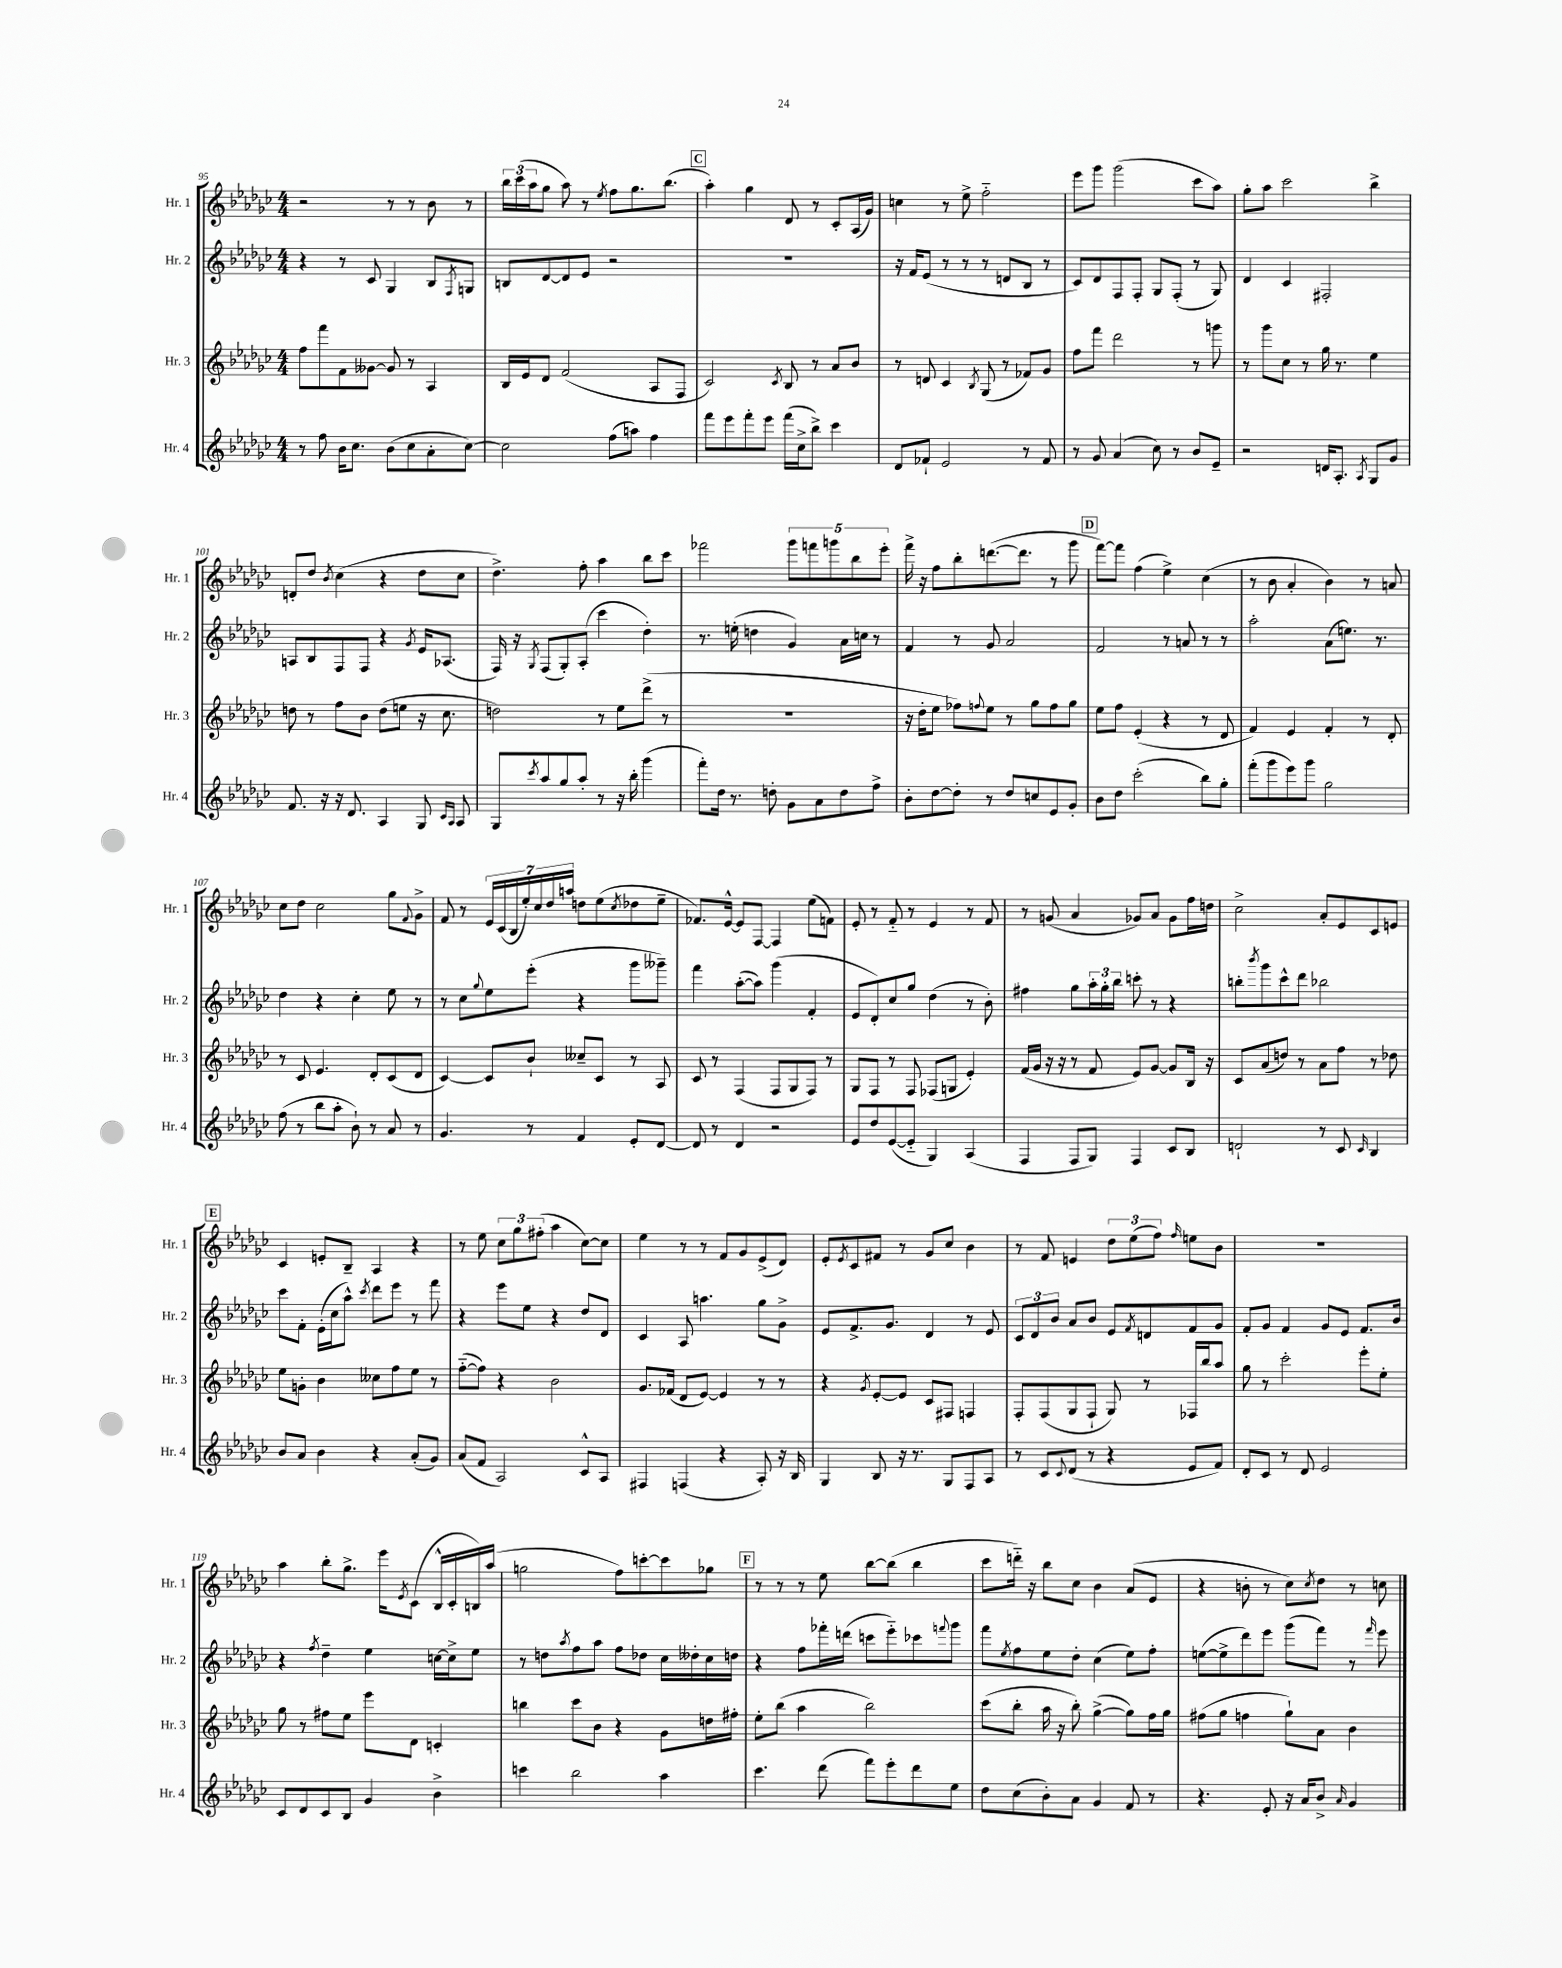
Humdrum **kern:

**kern	**kern	**kern	**kern
*staff4	*staff3	*staff2	*staff1
*clefG2	*clefG2	*clefG2	*clefG2
*k[b-e-a-d-g-c-]	*k[b-e-a-d-g-c-]	*k[b-e-a-d-g-c-]	*k[b-e-a-d-g-c-]
*M4/4	*M4/4	*M4/4	*M4/4
8r	8ff	4r	2r
8ff	8fff	.	.
16b-	8f	8r	.
8.cc-	.	.	.
.	[8g--	8c-	.
(8b-	8g--]	4G-	8r
8cc-	8r	.	8r
8a-'	4A-	8B-	8b-
.	.	8qF	.
[8cc-)	.	8G	8r
=	=	=	=
2cc-]	16B-	8B	24bb-
.	.	.	(24ccc-
.	16e-	.	.
.	.	.	24aa-
.	8d-	[8d-	8gg-
.	(2f	8d-]	8aa-)
.	.	8e-	8r
.	.	.	8qee-
(8ff	.	2r	8ff
8aa)	.	.	8.gg-
4ff	8A-	.	.
.	.	.	(8.bb-
.	8F	.	.
=	=	=	=
8fff	2c-)	1r	4aa-')
8eee-	.	.	.
8fff'	.	.	4gg-
8eee-	.	.	.
.	8qc-	.	.
(16fff	8B-	.	8d-
16cc-^	.	.	.
8bb-^)	8r	.	8r
4ccc-	8a-	.	8c-'
.	8b-	.	(16A-
.	.	.	16g-)
=	=	=	=
8d-	8r	16r	4cc
.	.	16f	.
8f-`	8d	(8e-	.
2e-	4c-	8r	8r
.	.	8r	8ee-^
.	8qB-	.	.
.	(8G-	8r	2ff'~
.	8r	8d	.
8r	8f-)	8B-	.
8f-	8g-	8r	.
=	=	=	=
8r	8ff	8c-)	8eee-
8g-	8fff	8d-	8ggg-
(4a-	2ddd-	8F	(2ggg-
.	.	8F'	.
8cc-)	.	8G-	.
8r	.	(8F'	.
8b-	8r	8r	8ccc-
8e-~	8ggg	8G-)	8aa-)
=	=	=	=
2r	8r	4d-	8gg-'
.	8ggg-	.	8aa-
.	8cc-	4c-	2ccc-
.	8r	.	.
16d	16gg-	2F#'	.
8.A-'	8.r	.	.
8qA-	.	.	.
8G-	4ee-	.	4bb-^
8g-	.	.	.
=	=	=	=
8.f	8dd	8A	8d'
.	8r	8B-	8dd-
16r	.	.	.
.	.	.	8qb-
16r	8ff	8F	(4cc-
8.d-	.	.	.
.	8b-	8F	.
4A-	(8dd	4r	4r
.	8ee	.	.
.	.	8qg-	.
8G-	16r	16e-	8dd-
.	8.cc-	(8.A-	.
16qqc-	.	.	.
16qqA-	.	.	.
8A-	.	.	8cc-
=	=	=	=
8G-	2dd)	16F)	4.dd-^)
.	.	16r	.
8qccc-	.	8qG-	.
8aa-	.	(8F	.
8gg-	.	8G-')	.
8aa-'	.	(8A-'	8ff'
8r	8r	4ccc-	4aa-
16r	8ee-	.	.
16bb-'	.	.	.
(4ggg-	(8ddd-^	4dd-')	8bb-
.	8r	.	8ccc-
=	=	=	=
8fff')	1r	8.r	2fff-
16dd-	.	.	.
8.r	.	(16ee'	.
.	.	4dd	.
8dd'	.	.	.
8g-	.	4g-)	10ggg-
.	.	.	10fff
8a-	.	.	.
.	.	.	10ggg
8dd	.	16a-	.
.	.	.	10bb-
.	.	16cc	.
8ff^	.	8r	.
.	.	.	10eee-'
=	=	=	=
8b-'	16r	4f	16fff^
.	16dd-'	.	16r
[8dd-	8ee-	.	8ff
8dd-']	8ff-)	8r	8bb-'
.	8qqff	.	.
8r	8ee-	8g-	([8.ddd
8dd-	8r	2a-	.
.	.	.	8.ddd]
8cc	8gg-	.	.
8e-	8ff	.	8r
8g-'	8gg-	.	8ggg-
=	=	=	=
8b-	8ee-	2f	[8fff)
8dd-	8ff	.	8fff]
(2ccc-'	(4e-'	.	(4ff
.	4r	8r	4ee-^)
.	.	8a	.
8bb-)	8r	8r	(4cc-
8gg-'	8d-	8r	.
=	=	=	=
(8fff'	4f)	2aa-'	8r
8ggg-	.	.	8b-
8eee-)	4e-	.	4a-'
8ggg-	.	.	.
2gg-	4f'	(8a-	4b-)
.	.	8.ee)	.
.	8r	.	8r
.	.	8.r	.
.	8d-'	.	8a
=	=	=	=
(8ff	8r	4dd-	8cc-
8r	8c-	.	8dd-
8bb-	4.e-	4r	2cc-
8aa-'	.	.	.
8b-`)	.	4cc-'	.
8r	8d-'	.	.
8a-	(8c-	8ee-	8gg-
.	.	.	8qqf
8r	8d-	8r	8g-^
=	=	=	=
4.g-	[4c-)	8r	8f
.	.	8cc-	8r
.	.	8qqgg-	.
.	8c-]	8ee-	28e-
.	.	.	(28c-
.	.	.	28B-
.	.	.	28ee-')
8r	8b-`	(8eee-'	.
.	.	.	28cc-
.	.	.	28dd-
.	.	.	28aa
4f	8cc--~	4r	8dd
.	8c-	.	(8ee-
.	.	.	8qcc-
8e-'	8r	8ggg-	8dd-
[8d-	8A-	8ggg--~)	8ee-~
=	=	=	=
8d-]	8c-	4fff	8.f-)
8r	8r	.	.
.	.	.	[16e-^^
4d-	(4F	([8aa-'	8e-]
.	.	8aa-])	[8F
2r	8F	(4ggg-	4F]
.	8G-	.	.
.	8F)	4f'	(8ee-
.	8r	.	8f)
=	=	=	=
8e-	8G-	8e-	8e-'
8dd-	8F	8d-')	8r
([8e-	8r	8cc-	8f'~
8e-'~]	8F	8gg-	8r
4G-)	(8F-	(4dd-	4e-
.	8G	.	.
(4A-	4e-')	8r	8r
.	.	8b-')	8f
=	=	=	=
4F	(16f	4ff#	8r
.	16g-	.	.
.	16r	.	(8g
.	16r	.	.
8F	8r	8gg-	4a-
8G-)	8f	24aa-'	.
.	.	24gg-'	.
.	.	24bb-	.
4F	8e-)	8ccc'	8g-)
.	[8g-	8r	8a-
8c-	8g-]	4r	8g-
8B-	16B-	.	16ff
.	16r	.	16dd
=	=	=	=
2d`	8c-	8bb'	2cc-^
.	.	8qbbb-	.
.	(8a-	8ggg-	.
.	8dd)	8ccc-^^	.
.	8r	8ddd-	.
8r	8a-	2bb-	8a-'
8c-	8ff	.	8e-
16qqc-	.	.	.
4B-	8r	.	8c-
.	8dd-	.	8e
=	=	=	=
8b-	8ee-	8ccc-	4c-
8a-	8g'	8f'	.
4b-	4b-	(16e-'	8e'
.	.	16cc-	.
.	.	8aa-^^)	8B-~
.	.	8qccc-	.
4r	8cc--	8ddd-	4A-
.	8ff	8eee-	.
(8a-'	8ee-	8r	4r
8g-)	8r	8fff	.
=	=	=	=
(8a-	([8ff'~	4r	8r
8f	8ff])	.	8ee-
2A-)	4r	8eee-	12cc-
.	.	.	12gg-
.	.	8ee-	.
.	.	.	(12ff#'
.	2b-	4r	4aa-
8c-^^	.	8dd-	[8cc-)
8A-	.	8d-	8cc-]
=	=	=	=
4F#	8.g-	4c-	4ee-
.	(16f-	.	.
(4F	8d-	8A-	8r
.	[8e-)	4.aa	8r
4r	4e-]	.	8f
.	.	.	8g-
8A-')	8r	8gg-	(8e-^
16r	8r	8g-^	8d-)
16B-	.	.	.
=	=	=	=
4G-	4r	8e-	8e-'
.	.	.	8qe-
.	.	8.f^	8c-
.	8qg-	.	.
8B-	[8e-'	.	8f#
.	.	8.g-	.
16r	8e-]	.	8r
8.r	.	.	.
.	8c-	4d-	8g-
8G-	8F#	.	8cc-
8F	4F	8r	4b-
8A-	.	8e-	.
=	=	=	=
8r	8F'	12c-	8r
.	.	12d-	.
8c-	(8F	.	8f
.	.	12b-	.
8qqc-	.	.	.
(8d-	8G-	8a-	4e
8r	8F`	8b-	.
4r	8G-)	8e-	12dd-
.	.	.	(12ee-
.	.	8qf	.
.	8r	8d	.
.	.	.	12ff)
.	.	.	16qqff
8e-	16F-	8f	8ee
.	16bb-	.	.
8f)	8aa-	8g-	8b-
=	=	=	=
8d-'	8gg-	8f'	1r
8c-	8r	8g-	.
8r	2ccc-'	4f	.
8d-	.	.	.
2e-	.	8g-	.
.	.	8e-	.
.	8eee-'	8.f	.
.	8ee-'	.	.
.	.	16b-	.
=	=	=	=
8c-	8gg-	4r	4aa-
8d-	8r	.	.
.	.	8qff	.
8c-	8ff#	4dd-~	8bb-'
8B-	8ee-	.	8.gg-^
4g-	8eee-	4ee-	.
.	.	.	16eee-
.	.	.	8qe-
.	8d-	.	(8c-
4b-^	4c'	[16cc	16B-^^
.	.	16cc^]	16c-'
.	.	8ee-	16B)
.	.	.	(16aa-
=	=	=	=
4ccc	4bb	8r	2gg
.	.	8dd	.
.	.	8qaa-	.
2bb-	8ccc-	8ff	.
.	8b-	8aa-	.
.	4r	8ff	8ff)
.	.	8dd-	[8ccc'
4aa-	8g-	16cc-	8ccc]
.	.	16dd--'	.
.	16dd	16cc-	8gg-
.	16ff#'	16dd	.
=	=	=	=
4.ccc-	8ee-'	4r	8r
.	(8bb-	.	8r
.	4aa-	8ff	8r
(8ddd-	.	16fff-'	8ee-
.	.	(16ddd	.
8fff)	2bb-)	8ccc	[8bb-
8eee-'	.	8eee-'~)	(8bb-]
8ddd-	.	8ccc-	4bb-
.	.	8qqfff	.
8ee-	.	8ggg-	.
=	=	=	=
8dd-	(8ccc-	8fff	8ccc-
.	.	8qee-	.
(8cc-	8bb-'	8ff	16ddd'~)
.	.	.	16r
8b-')	16aa-	8ee-	8bb-
.	16r	.	.
8a-	8bb-')	8dd-'	8cc-
4g-	([4gg-^	(4cc-	4b-
8f	8gg-])	8ee-)	(8a-
8r	16ff	8ff'	8e-
.	16gg-	.	.
=	=	=	=
4.r	(8ff#	([8ee	4r
.	8gg-	8ee^]	.
.	4ff	8ddd-)	8b'
8e-'	.	8eee-	8r
16r	8gg-`)	(8ggg-	8cc-)
16a-	.	.	.
.	.	.	8qcc-
8b-^	8a-	8fff)	8dd-
16qqa-	.	.	.
4g-	4b-	8r	8r
.	.	16qqfff	.
.	.	8eee-	8cc
==	==	==	==
*-	*-	*-	*-
